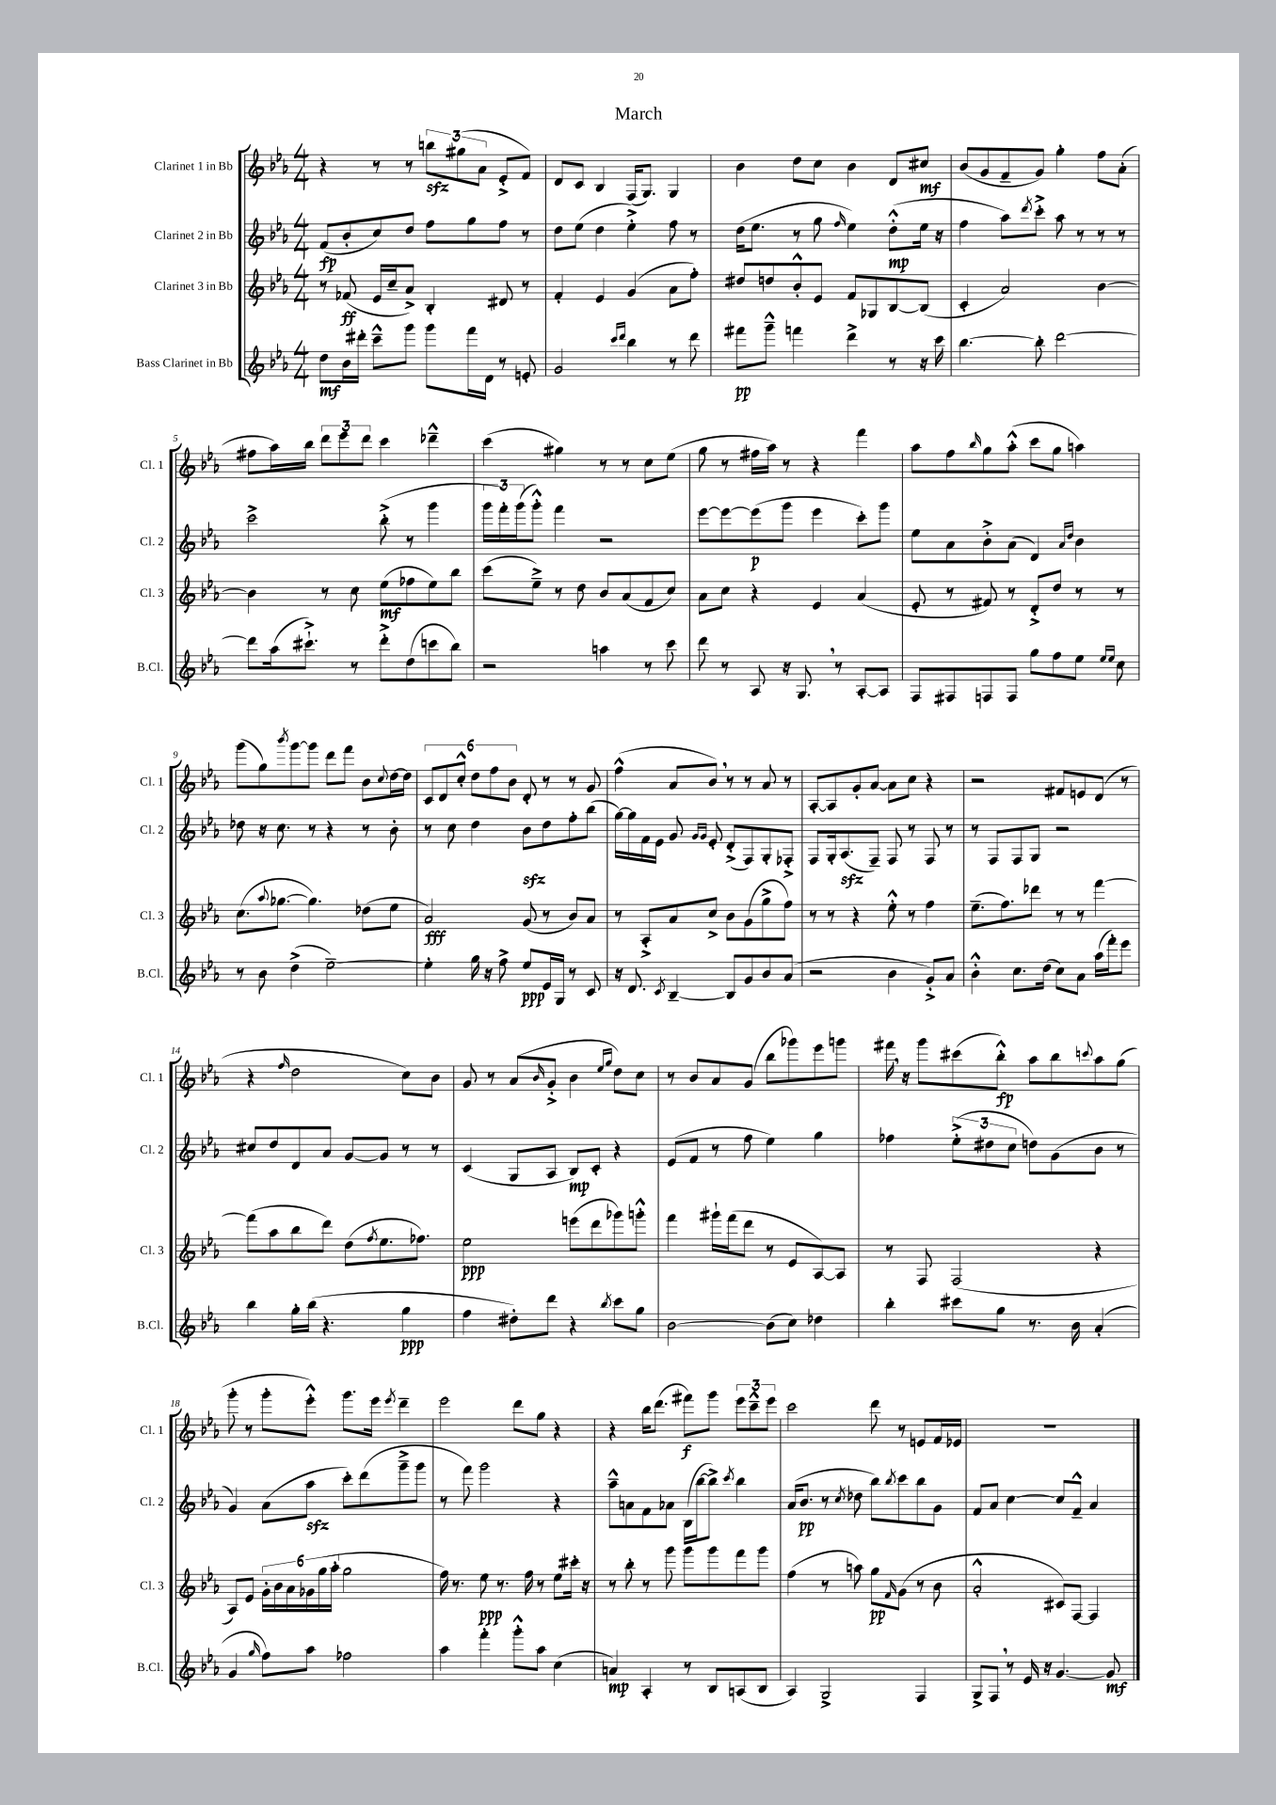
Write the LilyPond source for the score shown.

\header { title = "March" }
<<
\new StaffGroup <<
\new Staff = "s0" \with { instrumentName = "Clarinet 1 in Bb" shortInstrumentName = "Cl. 1" } {
    \clef treble \key ees \major \numericTimeSignature \time 4/4
    r4 r8 r8 \tuplet 3/2 { b''8\sfz gis''8( aes'8 } ees'8-.-> f'8) |
    d'8 c'8 bes4 f16( g8.) g4 |
    bes'4 d''8 c''8 bes'4 d'8 cis''8\mf |
    bes'8( g'8 f'8-- g'8) g''4-. f''8 aes'8-.( |
    fis''8 aes''16) bes''16 \tuplet 3/2 { d'''8 ees'''8 d'''8 } c'''4 des'''4---^ |
    c'''4( gis''4) r8 r8 c''8 ees''8( |
    g''8 r8 fis''16 aes''16) r8 r4 f'''4 |
    aes''8 f''8 \grace { bes''16 } g''8 aes''8-.-^( c'''8 g''8 a''4) |
    g'''8( g''8) \acciaccatura { bes'''8 } g'''8~ g'''8 d'''8 f'''8 bes'8 \appoggiatura { c''8 } d''16~ d''16 |
    \tuplet 6/4 { c'8 d'8 c''8-.-^ d''8 f''8 bes'8 } d'8-. r8 r8 g'8 |
    f''4-^( aes'8 bes'8) \breathe r8 r8 aes'8 r8 |
    aes8~-. aes8 g'8-. aes'8~ aes'8 c''8 r4 |
    r2 fis'8 e'8 d'8( r8 |
    r4 \grace { f''16 } d''2 c''8) bes'8 |
    g'8 r8 aes'8( \grace { bes'16 } g'8-.-> bes'4 \grace { ees''16 g''16 } d''8) c''8 |
    r8 bes'8 aes'8 g'8( bes''8 ges'''8) ees'''8 g'''8 |
    fis'''16 \breathe r16 g'''8 cis'''8( bes''8-.-^\fp) aes''8 bes''8 \appoggiatura { c'''8 } aes''8 g''8( |
    g'''8-. r8 g'''8-. ees'''8-.-^) g'''8. ees'''16 \acciaccatura { ees'''8 } d'''4-- |
    ees'''2 d'''8 g''8 r4 |
    r4 bes''16 d'''8.( fis'''8\f) g'''8 \tuplet 3/2 { ees'''8 c'''8---^ ees'''8 } |
    c'''2 d'''8 r8 e'8 f'16 ees'16 |
    R1 \bar "|." |
}
\new Staff = "s1" \with { instrumentName = "Clarinet 2 in Bb" shortInstrumentName = "Cl. 2" } {
    \clef treble \key ees \major \numericTimeSignature \time 4/4
    f'8\fp( bes'8-. c''8) d''8 f''8 g''8 f''8 r8 |
    d''8 ees''8( d''4 ees''4-.->) f''8 r8 |
    d''16( ees''8. r8 g''8 \grace { f''16 } ees''4) d''8-.-^\mp( ees''16 r16 |
    f''4 aes''8) \acciaccatura { d'''8 } c'''8-.-> aes''8 r8 r8 r8 |
    c'''2-> bes''8-.->( r8 g'''4 |
    \tuplet 3/2 { g'''16 f'''16-.) g'''16( } g'''8-.-^) f'''4 r2 |
    ees'''8~ ees'''8~ ees'''8\p( g'''8 ees'''4 c'''8-.) g'''8 |
    ees''8 aes'8 bes'8-.-> aes'8( d'4) \grace { aes'16 d''16 } bes'4 |
    des''8 r16 c''8. r8 r4 r8 bes'8-. |
    r8 c''8 d''4 bes'8\sfz d''8 f''8-. bes''8( |
    g''16~) g''16 f'16 ees'16 g'8 \grace { g'16 g'16 } ees'8-. d'8-.->( f8) g8-. fes8-.-> |
    f8 g16-. aes8.\sfz( f8--) f8 r8 f8 r8 |
    r8 f8 f8 g8 r2 |
    cis''8 d''8 d'8 aes'8 g'8~ g'8 r8 r8 |
    c'4( g8 aes8 bes8\mp) c'8-. r4 |
    ees'8( f'8 r8 f''8 ees''4) g''4 |
    fes''4 \tuplet 3/2 { ees''8-.->( dis''8 c''8 } d''8) g'8( bes'8 r8 |
    g'4) aes'8( aes''8\sfz c'''8-.) d'''8( g'''8---> g'''8 |
    r8 f'''8) g'''2 r4 |
    aes''8---^ a'8 f'8 aes'8 bes16( bes''16~ bes''8->) \acciaccatura { c'''8 } bes''4 |
    aes'16( bes'8.\pp r8 \acciaccatura { c''8 } des''8 bes''8) \acciaccatura { bes''8 } c'''8 bes''8 g'8 |
    f'8 aes'8 c''4~ c''8 f'8---^ aes'4 \bar "|." |
}
\new Staff = "s2" \with { instrumentName = "Clarinet 3 in Bb" shortInstrumentName = "Cl. 3" } {
    \clef treble \key ees \major \numericTimeSignature \time 4/4
    r8 fes'8\ff( ees'16 c''16-- aes'8->) bes4-. dis'8 r8 |
    f'4-. ees'4 g'4( aes'8 f''8-.) |
    dis''8 d''8 bes'8-.-^ ees'8 f'8 ges8 bes8~ bes8( |
    c'4-. aes'2) bes'4~ |
    bes'4 r8 c''8 ees''8\mf( fes''8 ees''8) bes''8 |
    c'''8( ees''8--->) r8 d''8 bes'8 aes'8( f'8 c''8) |
    aes'8 c''8 r4 ees'4 aes'4( |
    ees'8-. r8 fis'8) r8 d'8-.-> d''8 r8 r8 |
    c''8.( \appoggiatura { aes''8 } ges''8.~ ges''4.) des''8( ees''8 |
    aes'2\fff) g'8( r8 bes'8) aes'8 |
    r8 aes8-.-> aes'8 c''8-> bes'8 g'8( g''8-> f''8) |
    r8 r8 r4 ees''8-.-^ r8 f''4 |
    ees''8.--( f''8.) des'''8 r8 r8 f'''4~ |
    f'''8( aes''8 bes''8 d'''8) d''8( \acciaccatura { f''8 } ees''8. fes''8.) |
    ees''2\ppp e'''8( d'''8 ges'''8) g'''8-.-^ |
    f'''4 gis'''16-! f'''16( d'''8 r8 ees'8 aes8~) aes8 |
    r8 f8 f2( r4 |
    aes8) ees'8 \tuplet 6/4 { g'16-. bes'16 aes'16 ges'16 g''16( aes''16-. } g''2 |
    f''16) r8. ees''8\ppp r8. f''16 r8 ees''8 cis'''16-. r16 |
    r8 bes''8-. r8 g'''8 g'''8 g'''8 f'''8 g'''8 |
    f''4( r8 a''8) g''8\pp \grace { f'16 } g'8( r8 bes'8 |
    aes'2-.-^ cis'8) f8~ f4 \bar "|." |
}
\new Staff = "s3" \with { instrumentName = "Bass Clarinet in Bb" shortInstrumentName = "B.Cl." } {
    \clef treble \key ees \major \numericTimeSignature \time 4/4
    d''8\mf bes'16 dis'''16-. c'''8---^ g'''8 g'''8 f'''16 d'16 r8 e'8-. |
    g'2 \grace { c'''16 d'''16 } bes''4 r8 d'''8 |
    fis'''8\pp g'''8---^ f'''4 d'''4-> r8 r16 c'''16 |
    bes''4.~ bes''8-. d'''2~ |
    d'''8 aes''16( cis'''8.-!->) r8 d'''8-.-> d''8( c'''8 bes''8) |
    r2 a''4 r8 c'''8 |
    d'''8 r8 aes8 r16 g8. \breathe r8 aes8~-. aes8 |
    f8 fis8 f8 f8 g''8 f''8 ees''8 \grace { ees''16 ees''16 } c''8 |
    r8 bes'8 d''4->( ees''2~--) |
    ees''4-. g''16 r16 f''8-> ees''8\ppp ees'16 g16 r8 c'8 |
    r16 d'8. \acciaccatura { c'8 } bes4~-- bes8 g'8 bes'8 aes'8( |
    r2 bes'4 g'8-.->) aes'8 |
    bes'4-.-^ c''8. d''16( c''8) aes'8 aes''16( f'''16-.) ees'''8 |
    bes''4 g''16-. bes''16( r4. g''4\ppp |
    f''4 dis''8-.) d'''8 r4 \acciaccatura { bes''8 } c'''8 g''8 |
    bes'2~ bes'8( c''8) des''4 |
    bes''4-. cis'''8 g''8 r8. bes'16 aes'4-.( |
    g'4 \grace { g''16 } f''8) aes''8 fes''2 |
    aes''4 f'''4-. g'''8-.-^ aes''8 c''4( |
    a'4\mp) aes4-. r8 bes8 a8( bes8 |
    aes4) g2-> f4 |
    g8-> f8 \breathe r8 ees'16 r16 g'4.~ g'8\mf \bar "|." |
}
>>
>>
